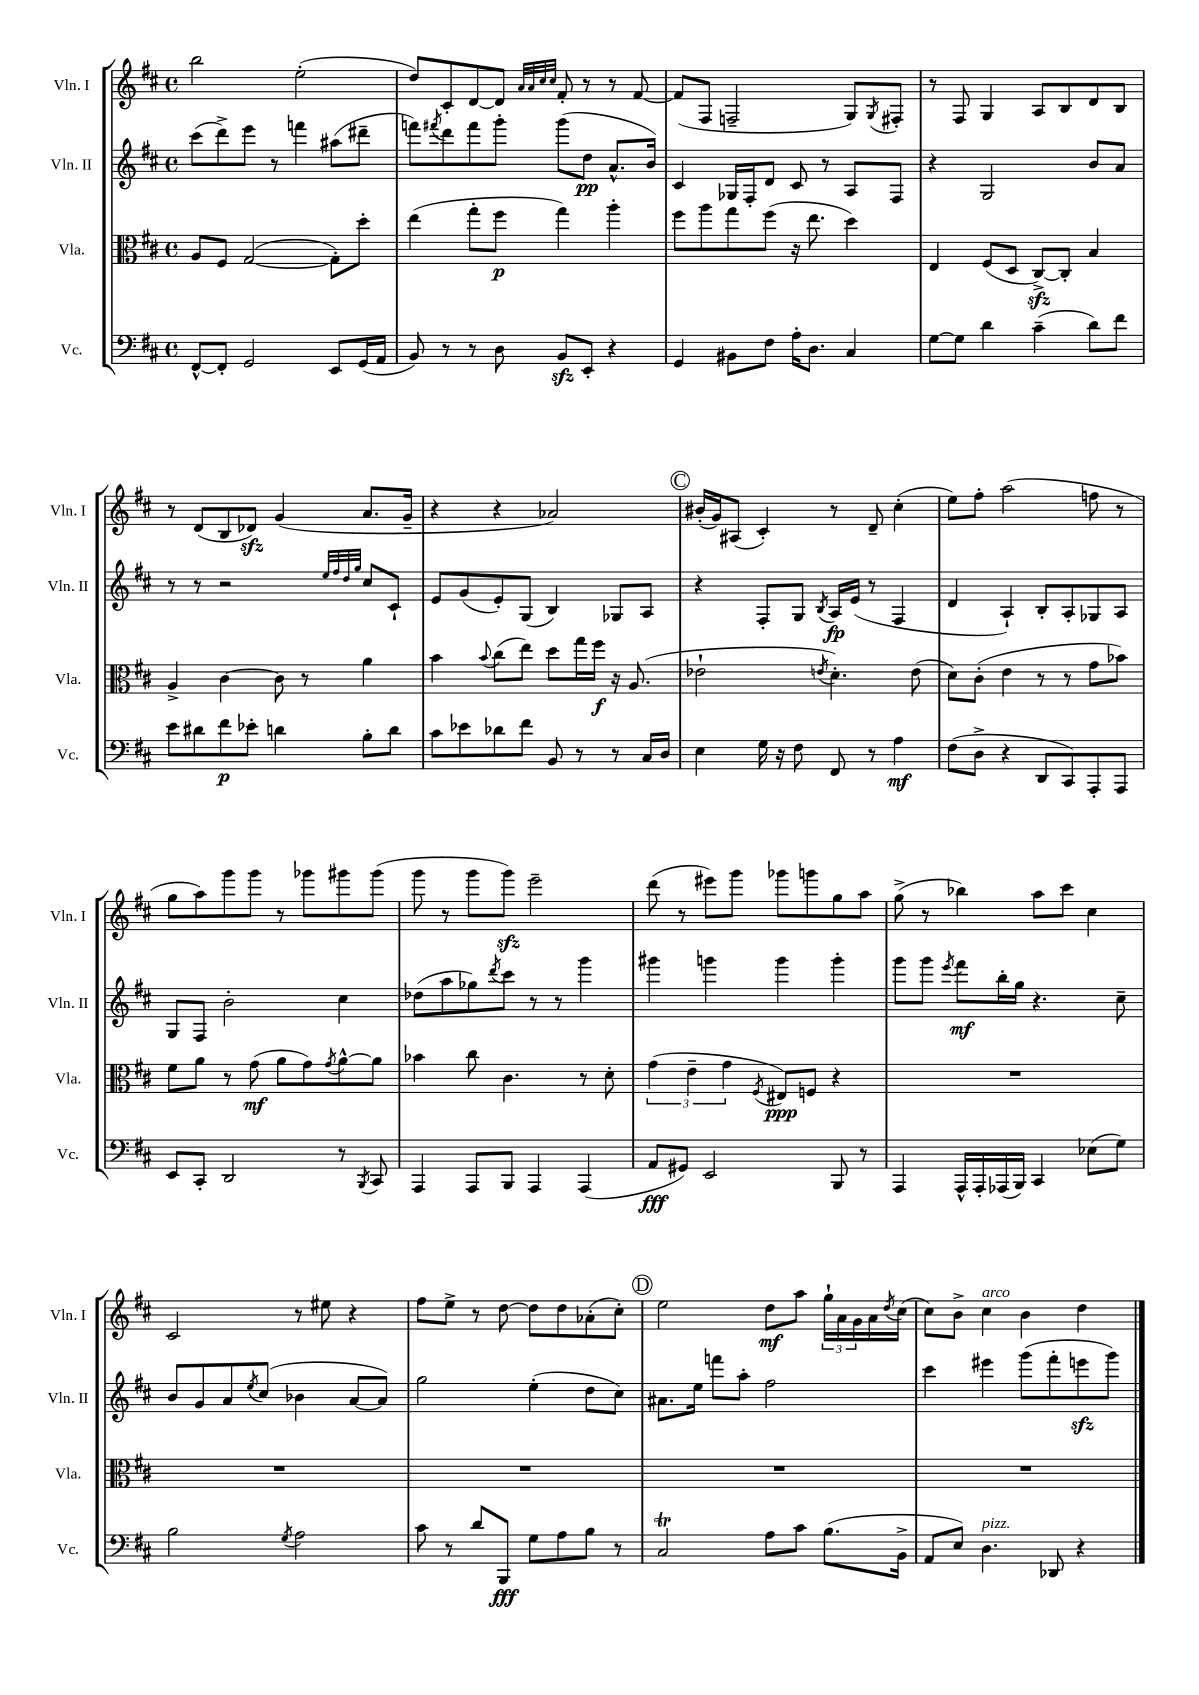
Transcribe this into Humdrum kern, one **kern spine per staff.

**kern	**dynam	**kern	**dynam	**kern	**dynam	**kern	**dynam
*part4	*part4	*part3	*part3	*part2	*part2	*part1	*part1
*staff4	*staff4	*staff3	*staff3	*staff2	*staff2	*staff1	*staff1
*I"Vc.	*	*I"Vla.	*	*I"Vln. II	*	*I"Vln. I	*
*I'Vc.	*	*I'Vla.	*	*I'Vln. II	*	*I'Vln. I	*
*clefF4	*	*clefC3	*	*clefG2	*	*clefG2	*
*k[f#c#]	*	*k[f#c#]	*	*k[f#c#]	*	*k[f#c#]	*
*M4/4	*	*M4/4	*	*M4/4	*	*M4/4	*
*met(c)	*	*met(c)	*	*met(c)	*	*met(c)	*
=108	=108	=108	=108	=108	=108	=108	=108
[8FF#^^/L	.	8A/L	.	(8ccc#\L	.	2bb\	.
8FF#'/J]	.	8F#/J	.	8ddd^\)	.	.	.
2GG/	.	([2G/	.	8eee\J	.	.	.
.	.	.	.	8r	.	.	.
.	.	.	.	4fffn\	.	(2ee'\	.
8EE/L	.	8G'\L])	.	(8aa#X\L	.	.	.
(16GG/L	.	8dd'\J	.	8ddd#X~\J	.	.	.
16AA/JJ	.	.	.	.	.	.	.
=109	=109	=109	=109	=109	=109	=109	=109
8BB/)	.	(4ee\	.	8fffn\L)	.	8dd/L)	.
.	.	.	.	8qfff#X/	.	.	.
8r	.	.	.	8ddd\	.	8c#'/	.
8r	.	8gg'\L	.	8fff#\	.	[8d/	.
8D\	.	8ff#\J	p	8ggg'\J	.	8d/J]	.
.	.	.	.	.	.	32qqa/LLL	.
.	.	.	.	.	.	32qqa/	.
.	.	.	.	.	.	32qqcc#/	.
.	.	.	.	.	.	32qqcc#/JJJ	.
8BBzz/L	.	4gg\)	.	(8ggg\L	.	8f#'/	.
8EE'/J	.	.	.	8dd\J	pp	8r	.
4r	.	4aa'\	.	8.a^^/L	.	8r	.
.	.	.	.	.	.	[8f#/	.
.	.	.	.	16b/Jk)	.	.	.
=110	=110	=110	=110	=110	=110	=110	=110
4GG/	.	8ff#\L	.	4c#/	.	(8f#/L]	.
.	.	8aa\	.	.	.	8F#/J	.
8BB#X\L	.	8gg\	.	16G-X/LL	.	2Fn~/	.
.	.	.	.	16F#'/J	.	.	.
8F#\J	.	(8ff#\J	.	8d/J	.	.	.
16A'\KL	.	16r	.	8c#/	.	.	.
8.D\J	.	8.ee\	.	.	.	.	.
.	.	.	.	8r	.	.	.
4C#/	.	4dd\)	.	8A/L	.	8G/L)	.
.	.	.	.	.	.	8qG/	.
.	.	.	.	8F#/J	.	8F#X'/J	.
=111	=111	=111	=111	=111	=111	=111	=111
[8G\L	.	4E/	.	4r	.	8r	.
8G\J]	.	.	.	.	.	8F#/	.
4d\	.	(8F#/L	.	2G/	.	4G/	.
.	.	8D/J	.	.	.	.	.
(4c#~\	.	[8C#zz^/L)	.	.	.	8A/L	.
.	.	8C#'/J]	.	.	.	8B/	.
8d\L)	.	4B/	.	8b/L	.	8d/	.
8f#\J	.	.	.	8a/J	.	8B/J	.
!!LO:LB:g=z
=112	=112	=112	=112	=112	=112	=112	=112
8e\L	.	4A^/	.	8r	.	8r	.
8d#X\	.	.	.	8r	.	(8d/L	.
8f#\	p	[4c#\	.	2r	.	8B/	.
8e-X'\J	.	.	.	.	.	8d-Xzz/J)	.
4dn\	.	8c#\]	.	.	.	(4g/	.
.	.	8r	.	.	.	.	.
.	.	.	.	32qqee/LLL	.	.	.
.	.	.	.	32qqff#/	.	.	.
.	.	.	.	32qqdd/	.	.	.
.	.	.	.	32qqgg/JJJ	.	.	.
8B'\L	.	4a\	.	8cc#/L	.	8.a/L	.
8d\J	.	.	.	8c#`/J	.	.	.
.	.	.	.	.	.	16g~/Jk	.
=113	=113	=113	=113	=113	=113	=113	=113
8c#\L	.	4b\	.	8e/L	.	4r	.
8e-X\	.	.	.	(8g/	.	.	.
.	.	8qqb/	.	.	.	.	.
8d-X\	.	(8cc#\L	.	8e'/)	.	4r	.
8f#\J	.	8ee\J)	.	(8G/J	.	.	.
8BB/	.	8dd\L	.	4B/)	.	2a-X/)	.
8r	.	16gg\L	.	.	.	.	.
.	.	16ff#\JJ	f	.	.	.	.
8r	.	16r	.	8G-X/L	.	.	.
.	.	(8.A/	.	.	.	.	.
16C#/LL	.	.	.	8A/J	.	.	.
16D/JJ	.	.	.	.	.	.	.
!!LO:REH:place=s1:t=C
=114	=114	=114	=114	=114	=114	=114	=114
4E\	.	2e-X`\	.	4r	.	(16b#X'/LL	.
.	.	.	.	.	.	16g/J)	.
.	.	.	.	.	.	(8A#X/J	.
16G\	.	.	.	8F#'/L	.	4c#'/)	.
16r	.	.	.	.	.	.	.
8F#\	.	.	.	8G/J	.	.	.
.	.	8qen/	.	8qB/	.	.	.
8FF#/	.	4.d'\)	.	16A/LL	fp	8r	.
.	.	.	.	(16e/JJ	.	.	.
8r	.	.	.	8r	.	8d~/	.
4A\	mf	.	.	4F#/	.	(4cc#'\	.
.	.	(8e\	.	.	.	.	.
=115	=115	=115	=115	=115	=115	=115	=115
(8F#\L	.	8d\L)	.	4d/	.	8ee\L)	.
8D^\J	.	(8c#'\J	.	.	.	8ff#'\J	.
4r	.	4e\	.	4A`/)	.	(2aa\	.
8DD/L	.	8r	.	8B'/L	.	.	.
8CC#/)	.	8r	.	8A'/	.	.	.
8AAA'/	.	8g\L	.	8G-X/	.	8ffn\	.
8AAA/J	.	8b-X\J)	.	8A/J	.	8r	.
!!LO:LB:g=z
=116	=116	=116	=116	=116	=116	=116	=116
8EE/L	.	8f#\L	.	8G/L	.	8gg\L	.
8CC#'/J	.	8a\J	.	8F#/J	.	8aa\)	.
2DD/	.	8r	.	2b'\	.	8ggg\	.
.	.	(8g\	mf	.	.	8ggg\J	.
.	.	8a\L	.	.	.	8r	.
.	.	8g\)	.	.	.	8ggg-X\L	.
.	.	8qg/	.	.	.	.	.
8r	.	[8a^^\	.	4cc#\	.	8ggg#X\	.
8qBBB/	.	.	.	.	.	.	.
8CC#/	.	8a\J]	.	.	.	(8ggg#\J	.
=117	=117	=117	=117	=117	=117	=117	=117
4AAA/	.	4b-X\	.	(8dd-X\L	.	8ggg\	.
.	.	.	.	8aa\	.	8r	.
8AAA/L	.	8cc#\	.	8gg-X\)	.	8ggg\L	.
.	.	.	.	8qddd/	.	.	.
8BBB/J	.	4.c#\	.	8ccc#\J	.	8gggzz\J)	.
4AAA/	.	.	.	8r	.	2eee~\	.
.	.	.	.	8r	.	.	.
(4AAA/	.	8r	.	4ggg\	.	.	.
.	.	8d'\	.	.	.	.	.
=118	=118	=118	=118	=118	=118	=118	=118
8AA/L	fff	(6g\	.	4ggg#X\	.	(8ddd\	.
8GG#X/J)	.	.	.	.	.	8r	.
.	.	6e~\	.	.	.	.	.
2EE/	.	.	.	4gggn\	.	8eee#X\L)	.
.	.	6g\	.	.	.	.	.
.	.	.	.	.	.	8ggg\J	.
.	.	8qF#/	.	.	.	.	.
.	.	8E#X/L)	ppp	4ggg\	.	8ggg-X\L	.
.	.	8Fn/J	.	.	.	8gggn\	.
8BBB/	.	4r	.	4ggg'\	.	8gg\	.
8r	.	.	.	.	.	8aa\J	.
=119	=119	=119	=119	=119	=119	=119	=119
4AAA/	.	1r	.	8ggg\L	.	(8gg^\	.
.	.	.	.	8ggg\J	.	8r	.
.	.	.	.	8qeee/	.	.	.
16AAA^^/LL	.	.	.	8fff#\L	mf	4bb-X\)	.
16AAA'/	.	.	.	.	.	.	.
(16AAA-X/	.	.	.	16bb'\L	.	.	.
16BBB/JJ)	.	.	.	16gg\JJ	.	.	.
4CC#/	.	.	.	4.r	.	8aa\L	.
.	.	.	.	.	.	8ccc#\J	.
(8E-X\L	.	.	.	.	.	4cc#\	.
8G\J)	.	.	.	8cc#~\	.	.	.
!!LO:LB:g=z
=120	=120	=120	=120	=120	=120	=120	=120
2B\	.	1r	.	8b/L	.	2c#/	.
.	.	.	.	8g/	.	.	.
.	.	.	.	8a/	.	.	.
.	.	.	.	8qee/	.	.	.
.	.	.	.	(8cc#/J	.	.	.
8qG/	.	.	.	.	.	.	.
2A\	.	.	.	4b-X\	.	8r	.
.	.	.	.	.	.	8ee#X\	.
.	.	.	.	[8a/L	.	4r	.
.	.	.	.	8a/J])	.	.	.
=121	=121	=121	=121	=121	=121	=121	=121
8c#\	.	1r	.	2gg\	.	8ff#\L	.
8r	.	.	.	.	.	8ee^\J	.
8d/L	.	.	.	.	.	8r	.
8BBB/J	fff	.	.	.	.	[8dd\	.
8G\L	.	.	.	(4ee'\	.	8dd\L]	.
8A\	.	.	.	.	.	8dd\	.
8B\J	.	.	.	8dd\L	.	(8a-X'\	.
8r	.	.	.	8cc#\J)	.	8cc#'\J)	.
!!LO:REH:place=s1:t=D
=122	=122	=122	=122	=122	=122	=122	=122
2C#t/	.	1r	.	8.a#X\L	.	2ee\	.
.	.	.	.	16ee\Jk	.	.	.
.	.	.	.	8fffn\L	.	.	.
.	.	.	.	8aa'\J	.	.	.
8A\L	.	.	.	2ff#\	.	8dd\L	mf
8c#\J	.	.	.	.	.	8aa\J	.
(8.B\L	.	.	.	.	.	24gg`\LL	.
.	.	.	.	.	.	24a\	.
.	.	.	.	.	.	24g\	.
.	.	.	.	.	.	16a\	.
.	.	.	.	.	.	8qdd/	.
16BB^\Jk	.	.	.	.	.	(16cc#\JJ	.
=123	=123	=123	=123	=123	=123	=123	=123
8AA/L	.	1r	.	4ccc#\	.	8cc#\L)	.
8E/J)	.	.	.	.	.	8b^\J	.
!	!	!	!	!	!	!LO:TX:a:i:t=arco	!
!LO:TX:a:i:t=pizz.	!	!	!	!	!	!	!
4.D\	.	.	.	4eee#X\	.	4cc#\	.
.	.	.	.	(8ggg\L	.	4b\	.
8DD-X/	.	.	.	8fff#'\	.	.	.
4r	.	.	.	8eeenzz\	.	4dd\	.
.	.	.	.	8ggg\J)	.	.	.
==	==	==	==	==	==	==	==
*-	*-	*-	*-	*-	*-	*-	*-
